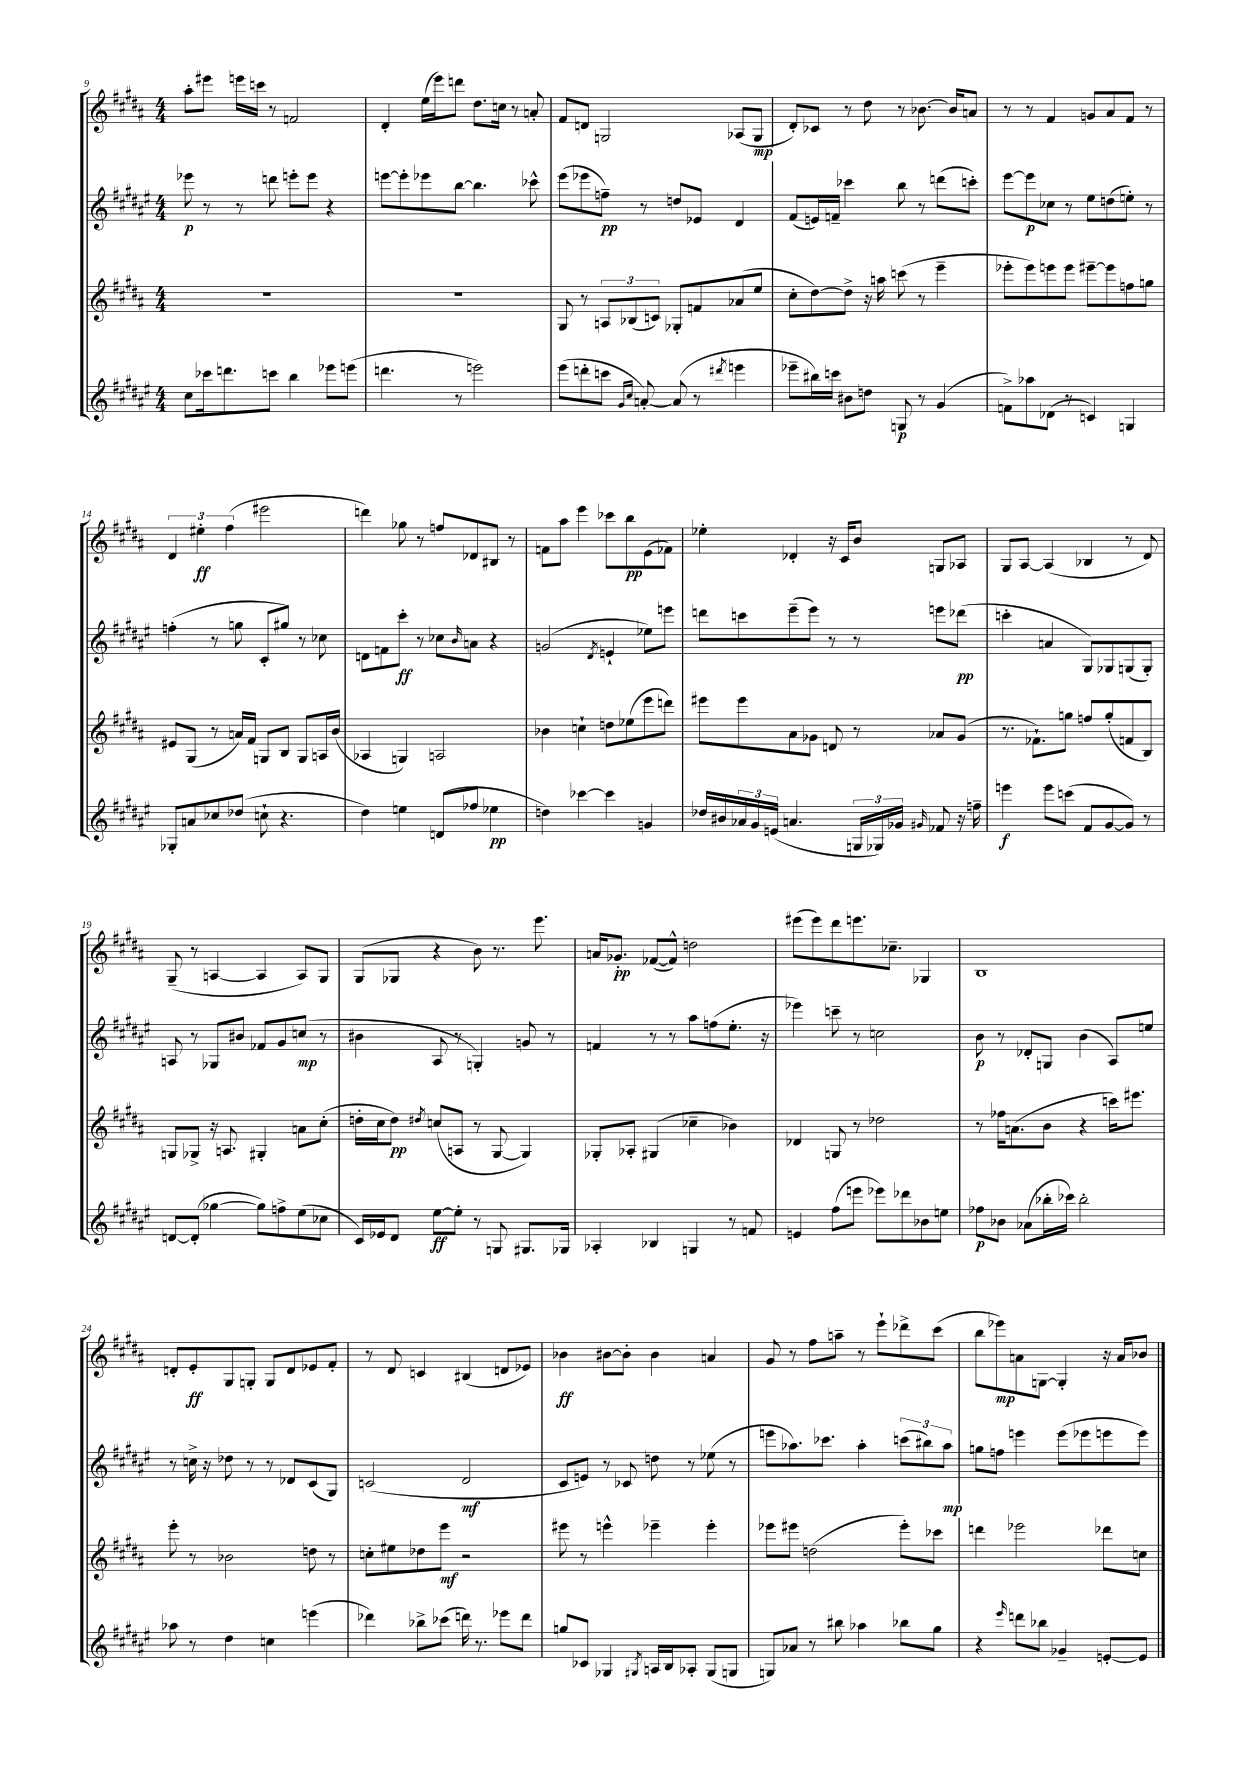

**kern	**kern	**kern	**kern
*staff4	*staff3	*staff2	*staff1
*clefG2	*clefG2	*clefG2	*clefG2
*k[f#c#g#d#a#e#]	*k[f#c#g#d#a#]	*k[f#c#g#d#a#e#]	*k[f#c#g#d#a#]
*M4/4	*M4/4	*M4/4	*M4/4
8cc#	1r	8eee-	8aa#'
16ccc-	.	8r	8eee#
8.ddd	.	.	.
.	.	8r	16eee
.	.	.	16ccc
8ccc	.	8ddd	8r
4bb	.	8eee'	2f
.	.	8eee	.
8eee-	.	4r	.
(8eee	.	.	.
=	=	=	=
4.ddd	1r	[8eee	4d#'
.	.	8eee']	.
.	.	8eee-	(16ee
.	.	.	16eee)
8r	.	[8bb	8ddd
2eee)	.	4.bb]	8.dd#
.	.	.	16cc
.	.	.	8r
.	.	8ccc-^^	8a'
=	=	=	=
(8eee#	8G#	(8eee#	8f#
8ddd'	8r	8eee-	8d
8ccc	12A	8ff~)	2G
.	(12B-	.	.
16qqg#	.	.	.
16qqcc#	.	.	.
[8a')	.	8r	.
.	12c)	.	.
(8a]	8G-'	8dd	.
8r	8f	8e-	.
8qddd#	.	.	.
4eee	(8a-	4d#	(8A-
.	8ee	.	8G
=	=	=	=
8eee-~	8cc#'	(8f#	8d#')
16bb#)	[8dd#)	16e)	8c-
16ccc	.	16f~	.
8b#	8dd#^]	4ccc-	8r
8dd	16r	.	8dd#
.	16aa	.	.
8G	(8ccc	8bb	8r
8r	8r	8r	[8.b-
(4g#	4eee~	(8ddd	.
.	.	.	16b-]
.	.	8ccc')	8a
=	=	=	=
8f^)	8eee-'	[8eee#	8r
8aa-	8eee-)	8eee#]	8r
(8d-	8eee	8cc-	4f#
8r	8eee	8r	.
4c)	[8eee#~	8ee#	8g
.	8eee#]	(8dd	8a#
4G	8ff	8ee')	8f#
.	8gg	8r	8r
=	=	=	=
8G-'	8e#	(4ff'	6d#
8a	(8G#	.	.
.	.	.	6ee#'
8cc-	8r	8r	.
.	.	.	(6ff#
(8dd-	16a)	8gg	.
.	16f#	.	.
8cc`	8G	8c#'	2eee#
4.r	8B	8gg#)	.
.	8G	8r	.
.	16A	8cc-	.
.	(16b	.	.
=	=	=	=
4dd#)	4A-	8d	4ddd)
.	.	8f	.
4ee	4G)	8ccc#'	8gg-
.	.	8r	8r
(8d	2A	8cc-	8ff
.	.	16qqb	.
8ff-	.	8a	8d-
4ee-	.	4r	8B#
.	.	.	8r
=	=	=	=
4dd)	4b-	(2g	8f
.	.	.	8aa#
[4ccc-	4cc`	.	4eee
.	.	8qd#	.
4ccc-]	8dd	4e`	8ccc-
.	(8ee-	.	8bb
4g	8eee	8ee-)	(8e
.	8ddd)	8eee	8f-)
=	=	=	=
16dd-	8eee#	8ddd	4ee-'
16b#	.	.	.
24a-	8eee#	8ccc	.
24g#	.	.	.
(24e	.	.	.
4.a	8a#	(8eee#~	4d-'
.	8g-	8eee#)	.
.	8d	8r	16r
.	.	.	16c#
24G	8r	8r	8b
24G-)	.	.	.
24g-	.	.	.
16qqg#	.	.	.
8f-	8a-	8eee	8G
16r	(8g-	(8ddd-	8A-
16ff~	.	.	.
=	=	=	=
4eee	8.r	4ccc'	8G#
.	.	.	[8A#
.	8.f-`)	.	.
8eee	.	4a	(4A#]
(8ccc	8gg	.	.
8f#	8ff	8G#)	4B-
[8g#	(8gg'	8G-	.
8g#])	8f	(8G	8r
8r	8B)	8G')	8d#)
=	=	=	=
[8d	8G	8A	(8G#~
(8d']	8G-^	8r	8r
[4gg-	16r	8G-	[4A
.	8.A	.	.
.	.	8b#	.
8gg-])	4G#'	8f-	4A]
8ff^	.	8g#	.
(8ee#	8a	(8cc	8A)
8cc-	(8cc#'	8r	8G#
=	=	=	=
16c#)	16dd'	4b#	(8G#
16e-	16cc#	.	.
8d#	8dd)	.	8G-
.	8qdd#	.	.
[8ee#	(8cc	8A#	4r
8ee#']	8A	8r	.
8r	8r	4G')	8b)
8G	[8G#	.	8.r
8.G#	4G#])	8g	.
.	.	.	8.eee
.	.	8r	.
16G-	.	.	.
=	=	=	=
4A-'	8G-'	4f	16a
.	.	.	8.g-'
.	8A-'	.	.
4B-	(4G#	8r	([8f-
.	.	8r	8f-^^])
4G	4cc-~	8aa#	2dd
.	.	(8ff	.
8r	4b-)	8.ee#'	.
8f	.	.	.
.	.	16r	.
=	=	=	=
4e	4d-	4eee-)	(8eee#
.	.	.	8eee#)
(8ff#	8G	8ccc~	8ddd#
8eee	8r	8r	8.eee
8eee-)	2dd-	2cc	.
.	.	.	8.cc-~
8ddd-	.	.	.
8b-	.	.	4G-
8ee	.	.	.
=	=	=	=
8ff-	8r	8b	1B
8b-	16ff-	8r	.
.	(8.a	.	.
(8a-	.	8d-'	.
16bb-'	8b	8G	.
16ccc-)	.	.	.
2bb-'	4r	(4b	.
.	16ccc)	8A#)	.
.	8.eee#	.	.
.	.	8ee	.
=	=	=	=
8aa-	8eee'	8r	8d'
8r	8r	16cc^	8e'
.	.	16r	.
4dd#	2b-	8dd-	8G#
.	.	8r	8G'
4cc	.	8r	8G
.	.	8d-	8d
(4eee	8dd	(8c#	8e-
.	8r	8G#)	8f#'
=	=	=	=
4ddd-)	8cc'	(2c	8r
.	8ee#	.	8d#
8bb-^	8dd-	.	4c
(8ccc-	8eee	.	.
16ddd)	2r	2d#	(4B#
8.r	.	.	.
8eee-	.	.	8d
8ddd	.	.	8e-)
=	=	=	=
8gg	8eee#	8c#	4b-
8c-	8r	8e)	.
4G-	4eee^^	8r	[8b#
.	.	8c-	8b#']
8qG#	.	.	.
16A	4eee-~	8dd	4b#
16B	.	.	.
8A-'	.	8r	.
(8G#	4eee-'	(8ee-	4a
8G	.	8r	.
=	=	=	=
8G)	8eee-	8eee	8g#
8a-	8eee#	8.aa-)	8r
8r	(2dd	.	8ff#
.	.	8.ccc-	.
8bb#	.	.	8aa~
4aa-	.	4aa-'	8r
.	.	.	8eee`
8bb-	8eee#')	(12ccc	8ddd-^
.	.	12bb#)	.
8gg#	8ccc-	.	(8ccc#
.	.	12aa-	.
=	=	=	=
4r	4ddd	8gg	8bb
.	.	8ff	8eee-)
16qqeee#	.	.	.
8ddd	2eee-	4eee	8a
8bb-	.	.	[8G
4g-~	.	(8eee	4G']
.	.	8eee-	.
[8e'	8ddd-	8eee	16r
.	.	.	16a
8e]	8cc	8eee)	8b-
==	==	==	==
*-	*-	*-	*-
